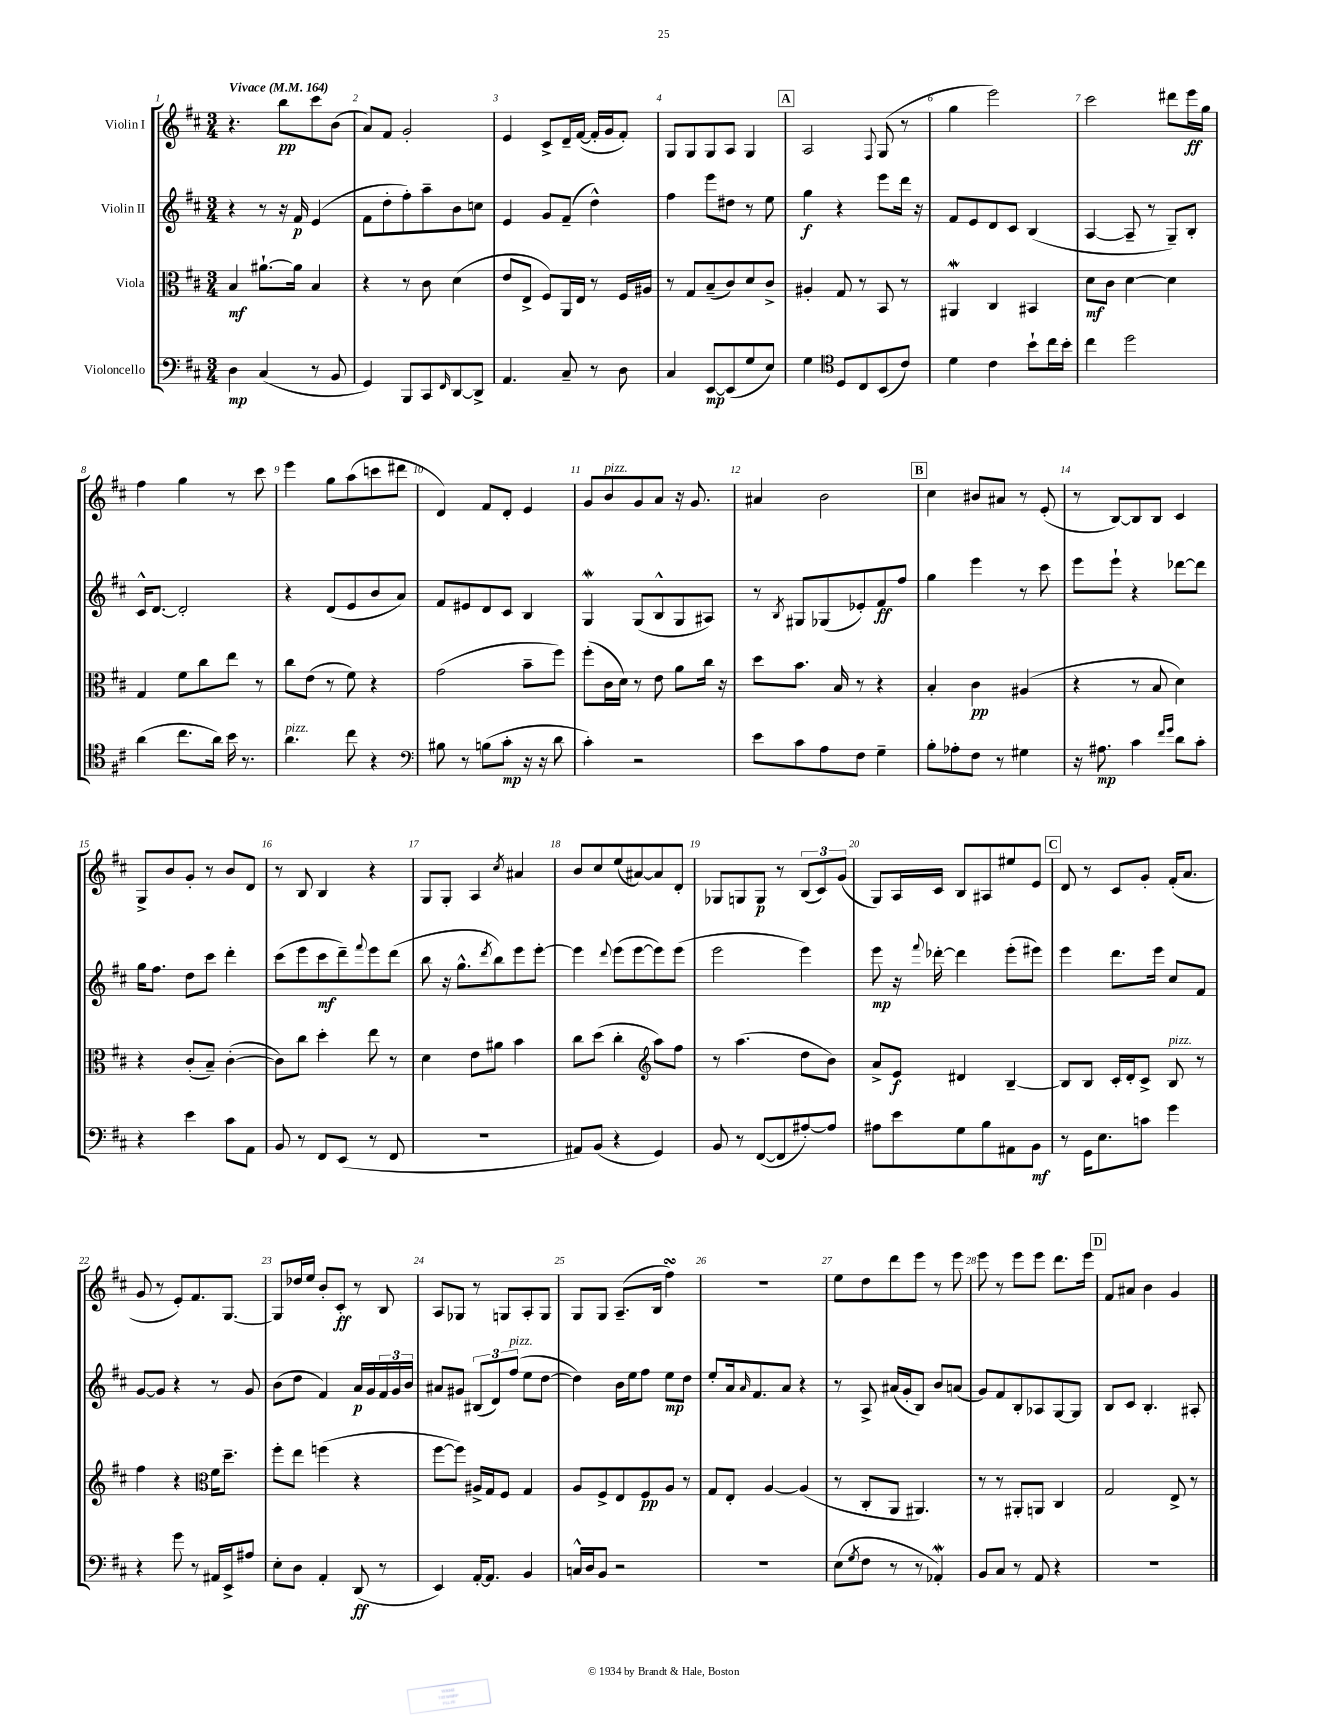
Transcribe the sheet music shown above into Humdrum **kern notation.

**kern	**kern	**kern	**kern
*staff4	*staff3	*staff2	*staff1
*clefF4	*clefC3	*clefG2	*clefG2
*k[f#c#]	*k[f#c#]	*k[f#c#]	*k[f#c#]
*M3/4	*M3/4	*M3/4	*M3/4
*MM164	*MM164	*MM164	*MM164
4D	4B	4r	4.r
(4C#	[8.a#`	8r	.
.	.	16r	8bb
.	16a#]	16f#	.
8r	4B	(4e	8ccc#
8BB	.	.	(8b
=	=	=	=
4GG)	4r	8f#	8a)
.	.	8dd'	8f#
8BBB	8r	8ff#')	2g'
8CC#	8c#	8aa~	.
16qqFF#	.	.	.
[8DD	(4d	8b	.
8DD^]	.	8cc	.
=	=	=	=
4.AA	8e	4e	4e
.	8E^	.	.
.	8F#)	8g	8c#^
8C#~	16AA	(8f#~	16d~
.	16E	.	([16f#
8r	8r	4dd^^)	16f#']
.	.	.	16g
8D	16F#	.	8f#')
.	16A#	.	.
=	=	=	=
4C#	8r	4ff#	8G
.	8G	.	8G
[8EE	(8B~	8eee	8G
(8EE]	8c#)	8dd#	8A
8G	8d	8r	4G
8E)	8c#^	8ee	.
=	=	=	=
4G	4A#'	4gg	2A
*clefC4	*	*	*
8D	8G	4r	.
8C#	8r	.	.
.	.	.	8qqF#
(8BB	8BB	8eee	(8G
8c#)	8r	16ddd	8r
.	.	16r	.
=	=	=	=
4d	4AA#	8f#	4gg
.	.	8e	.
4c#	4C#	8d	2eee)
.	.	8c#	.
8b`	4BB#	(4B	.
16cc#	.	.	.
16b'	.	.	.
=	=	=	=
4cc#	8d	[4A	2ccc#
.	8c#	.	.
2dd	[4d	8A~]	.
.	.	8r	.
.	4d]	8G~)	8ddd#
.	.	8B'	16eee
.	.	.	16gg
=	=	=	=
(4a	4G	16c#^^	4ff#
.	.	[8.d	.
8.cc#	8f#	2d']	4gg
.	8cc#	.	.
16a)	.	.	.
16b	8ee	.	8r
8.r	.	.	.
.	8r	.	8ccc#
=	=	=	=
4.a	8cc#	4r	4eee
.	(8e	.	.
.	8r	(8d	8gg
8cc#	8f#)	8e	(8aa
4r	4r	8b	8ccc
.	.	8a)	8ddd#
=	=	=	=
*clefF4	*	*	*
8B#	(2g	8f#	4d)
8r	.	8e#	.
(8B	.	8d	8f#
8c#'	.	8c#	8d'
16r	8b~	4B	4e
16r	.	.	.
8d	8ff#)	.	.
=	=	=	=
4c#')	(8ff#'	4G	8g
.	16c#	.	8b
.	16d)	.	.
2r	8r	(8G	8g
.	8e	8B^^	8a
.	8a	8G	16r
.	.	.	8.g
.	16cc#	8A#)	.
.	16r	.	.
=	=	=	=
8e	8dd	8r	4a#
.	.	8qB	.
8c#	8.b	8G#	.
8A	.	(8G-	2b
.	16B	.	.
8F#	8r	8e-')	.
4G~	4r	8f#	.
.	.	8ff#	.
=	=	=	=
8B'	4B'	4gg	4cc#
8A-'	.	.	.
8F#	4c#	4eee	8b#
8r	.	.	8a#
4G#	(4A#	8r	8r
.	.	8ccc#	(8e'
=	=	=	=
16r	4r	8eee	8r
8.A#	.	.	.
.	.	8eee`	[8B)
4c#	8r	4r	8B]
.	8B	.	8B
16qqf#	.	.	.
16qqg	.	.	.
8d	4d)	[8ddd-	4c#
8c#'	.	8ddd-]	.
=	=	=	=
4r	4r	16gg	8G^
.	.	8.ff#	.
.	.	.	8b
4e	(8c#'	8dd	8g'
.	8B~)	8ccc#	8r
8c#	([4c#'	4ddd'	8b
8AA	.	.	8d
=	=	=	=
8BB	8c#])	(8ccc#	8r
8r	8cc#	8eee	8B
8FF#	4dd'	8ccc#	4B
(8EE	.	8ddd~)	.
.	.	8qqfff#	.
8r	8ee	8eee	4r
8FF#	8r	(8ddd	.
=	=	=	=
2.r	4d	8bb	8G
.	.	16r	8G'
.	.	8.gg^^	.
.	8e	.	4A
.	.	8qddd	.
.	8a#	8bb)	.
.	.	.	8qcc#
.	4b	8eee	4a#
.	.	[8eee'	.
=	=	=	=
8AA#)	8cc#	4eee]	8b
(8BB	(8dd	.	8cc#
.	.	8qqddd	.
4r	4cc#'	(8eee	(8ee
.	.	[8eee	[8a#)
*	*clefG2	*	*
4GG)	8aa)	8eee])	8a#]
.	8ff#	(8eee	8d'
=	=	=	=
8BB	8r	2eee	8G-
8r	(4.aa	.	8G
([8FF#	.	.	8G
8FF#]	.	.	8r
[8A#')	8dd	4eee)	(12B
.	.	.	12c#)
8A#]	8b)	.	.
.	.	.	(12g
=	=	=	=
8A#	8a^	8eee	8G)
8e	8e	16r	16A
.	.	8qqfff#	.
.	.	[16ddd-'	16c#
8G	4d#	4ddd-]	8B
8B	.	.	8A#
8AA#	[4B~	(8eee'	8ee#
8BB	.	8eee#)	8e
=	=	=	=
8r	8B]	4eee	8d
16GG	8B	.	8r
8.E	.	.	.
.	16c#'	8.ddd	8c#
.	16d'	.	.
8c	8c#^	.	8g'
.	.	16eee	.
4g	8B	8cc#	(16f#'
.	.	.	8.a
.	8r	8f#	.
=	=	=	=
4r	4ff#	[8g	8g
.	.	8g]	8r
8g	4r	4r	8e')
8r	.	.	8.f#
*	*clefC3	*	*
16AA#	16f#	8r	.
16EE^	8.dd~	.	[8.G
8A#	.	8g	.
=	=	=	=
8E'	8ff#'	(8b	8G]
8D	8ee	8dd	16dd-
.	.	.	16ee
4AA'	(4ff	4f#)	8b'
.	.	.	8c#'
(8DD	4r	16a	8r
.	.	16g	.
8r	.	24f#	8B
.	.	24g	.
.	.	24b	.
=	=	=	=
4EE)	[8ff#	8a#	8A
.	8ff#])	8g#	8G-
[16AA'	16A#^	(12B#	8r
8.AA]	16G	.	.
.	.	12d)	.
.	8F#	.	8G
.	.	(12ff#	.
4BB	4G	8ee	8A'
.	.	[8dd	8G
=	=	=	=
16C^^	8A	4dd])	8G
16D	.	.	.
8BB	8F#^	.	8G
2r	8E	16b	(8.A~
.	.	16ee	.
.	8F#	8ff#	.
.	.	.	16B
.	8A	8ee	4ff#)
.	8r	8dd	.
=	=	=	=
2.r	8G	8ee'	2.r
.	8E'	16a	.
.	.	16qqa	.
.	.	8.f#	.
.	[4A	.	.
.	.	8a	.
.	(4A]	4r	.
=	=	=	=
(8E	8r	8r	8ee
8qG	.	.	.
8F#	8C#'	8A^	8dd
8r	8AA	(16a#	8ddd
.	.	16g'	.
8r	4.AA#)	8B)	8eee
4AA-')	.	8b	8r
.	.	(8a	8eee
=	=	=	=
8BB	8r	8g)	8eee
8C#	8r	8f#	8r
8r	8AA#'	8B'	8eee
8AA	8AA	8A-	8eee
4r	4C#	[8G	8.ddd
.	.	8G]	.
.	.	.	16eee
=	=	=	=
2.r	2G	8B	8f#
.	.	8c#	8a#
.	.	4.B'	4b
.	8E^	.	4g
.	8r	8A#'	.
==	==	==	==
*-	*-	*-	*-
